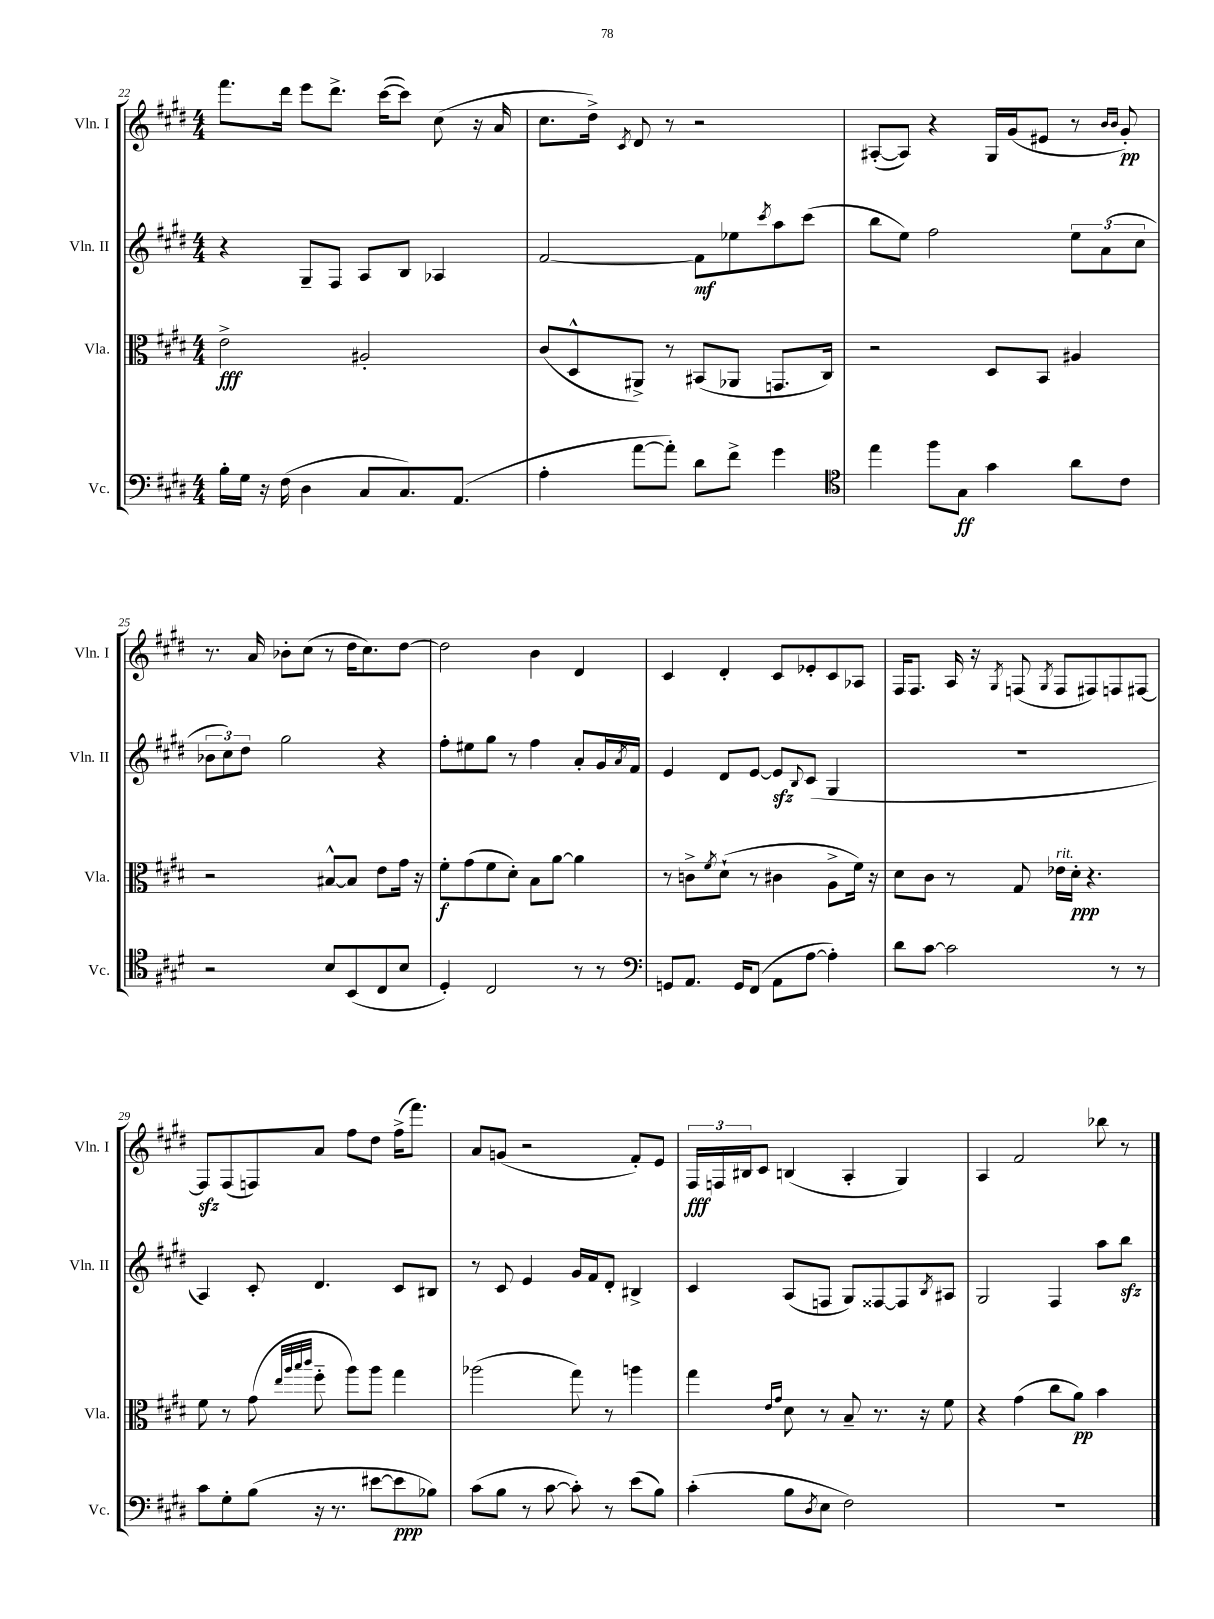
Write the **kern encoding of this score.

**kern	**dynam	**kern	**dynam	**kern	**dynam	**kern	**dynam
*part4	*part4	*part3	*part3	*part2	*part2	*part1	*part1
*staff4	*staff4	*staff3	*staff3	*staff2	*staff2	*staff1	*staff1
*I"Vc.	*	*I"Vla.	*	*I"Vln. II	*	*I"Vln. I	*
*I'Vc.	*	*I'Vla.	*	*I'Vln. II	*	*I'Vln. I	*
*clefF4	*	*clefC3	*	*clefG2	*	*clefG2	*
*k[f#c#g#d#]	*	*k[f#c#g#d#]	*	*k[f#c#g#d#]	*	*k[f#c#g#d#]	*
*M4/4	*	*M4/4	*	*M4/4	*	*M4/4	*
=22	=22	=22	=22	=22	=22	=22	=22
16B'\LL	.	2e^\	fff	4r	.	8.fff#\L	.
16G#\JJ	.	.	.	.	.	.	.
16r	.	.	.	.	.	.	.
(16F#\	.	.	.	.	.	16ddd#\Jk	.
4D#\	.	.	.	8G#~/L	.	8eee\L	.
.	.	.	.	8F#/J	.	8.ddd#^\J	.
8C#/L	.	2A#X'/	.	8A/L	.	.	.
.	.	.	.	.	.	([16ccc#\KL	.
8.C#/)	.	.	.	8B/J	.	8ccc#\J])	.
.	.	.	.	4A-X/	.	(8cc#\	.
(8.AA/J	.	.	.	.	.	.	.
.	.	.	.	.	.	16r	.
.	.	.	.	.	.	16a/	.
=23	=23	=23	=23	=23	=23	=23	=23
4A'\	.	(8c#/L	.	[2f#/	.	8.cc#\L	.
.	.	8D#^^/	.	.	.	.	.
.	.	.	.	.	.	16dd#^\Jk)	.
.	.	.	.	.	.	8qc#/	.
[8a\L	.	8AA#X^/J)	.	.	.	8d#/	.
8a'\J])	.	8r	.	.	.	8r	.
8d#\L	.	(8BB#X/L	.	8f#\L]	mf	2r	.
8f#^\J	.	8AA-X/J	.	8ee-X\	.	.	.
.	.	.	.	8qccc#/	.	.	.
4g#\	.	8.GGn/L	.	8aa\	.	.	.
.	.	.	.	(8ccc#\J	.	.	.
.	.	16C#/Jk)	.	.	.	.	.
=24	=24	=24	=24	=24	=24	=24	=24
*clefC4	*	*	*	*	*	*	*
4ee\	.	2r	.	8bb\L	.	([8A#X'/L	.
.	.	.	.	8ee\J)	.	8A#/J])	.
8ff#\L	.	.	.	2ff#\	.	4r	.
8G#\J	ff	.	.	.	.	.	.
4g#\	.	8D#/L	.	.	.	16G#/LL	.
.	.	.	.	.	.	(16g#/J	.
.	.	8BB/J	.	.	.	8e#X/J	.
8a\L	.	4A#X/	.	12ee\L	.	8r	.
.	.	.	.	(12a\	.	.	.
.	.	.	.	.	.	16qqb/LL	.
.	.	.	.	.	.	16qqb/JJ	.
8c#\J	.	.	.	.	.	8g#'/)	pp
.	.	.	.	12cc#\J	.	.	.
!!LO:LB:g=z
=25	=25	=25	=25	=25	=25	=25	=25
2r	.	2r	.	12b-X\L	.	8.r	.
.	.	.	.	12cc#\)	.	.	.
.	.	.	.	12dd#\J	.	.	.
.	.	.	.	.	.	16a/	.
.	.	.	.	2gg#\	.	8b-X'\L	.
.	.	.	.	.	.	(8cc#\J	.
8B/L	.	[8B#X^^/L	.	.	.	8r	.
(8BB/	.	8B#/J]	.	.	.	16dd#\KL	.
.	.	.	.	.	.	8.cc#\)	.
8C#/	.	8e\L	.	4r	.	.	.
8B/J	.	16g#\Jk	.	.	.	[8dd#\J	.
.	.	16r	.	.	.	.	.
=26	=26	=26	=26	=26	=26	=26	=26
4D#'/)	.	8f#'\L	f	8ff#'\L	.	2dd#\]	.
.	.	(8g#\	.	8ee#X\	.	.	.
2C#/	.	8f#\	.	8gg#\J	.	.	.
.	.	8d#'\J)	.	8r	.	.	.
.	.	8B\L	.	4ff#\	.	4b\	.
.	.	[8a\J	.	.	.	.	.
8r	.	4a\]	.	8a'/L	.	4d#/	.
8r	.	.	.	16g#/L	.	.	.
.	.	.	.	8qa/	.	.	.
.	.	.	.	16f#/JJ	.	.	.
=27	=27	=27	=27	=27	=27	=27	=27
*clefF4	*	*	*	*	*	*	*
8GGn/L	.	8r	.	4e/	.	4c#/	.
8.AA/J	.	8cn^\L	.	.	.	.	.
.	.	8qf#/	.	.	.	.	.
.	.	(8d#`\J	.	8d#/L	.	4d#'/	.
16GG/KL	.	.	.	.	.	.	.
(8FF#/J	.	8r	.	[8e/J	.	.	.
8AA\L	.	4c#X\	.	8ezz/L]	.	8c#/L	.
.	.	.	.	8qqB/	.	.	.
[8A\J	.	.	.	(8c#/J	.	8e-X'/	.
4A'\])	.	8A^\L	.	4G#/	.	8c#/	.
.	.	16f#\Jk)	.	.	.	8A-X/J	.
.	.	16r	.	.	.	.	.
=28	=28	=28	=28	=28	=28	=28	=28
8d#\L	.	8d#\L	.	1r	.	16F#/KL	.
.	.	.	.	.	.	8.F#/J	.
[8c#\J	.	8c#\J	.	.	.	.	.
2c#\]	.	8r	.	.	.	16A/	.
.	.	.	.	.	.	16r	.
.	.	.	.	.	.	8qG#/	.
.	.	8G#/	.	.	.	(8Fn/	.
.	.	.	.	.	.	8qG#/	.
!	!	!LO:TX:a:i:t=rit.	!	!	!	!	!
.	.	16e-X\LL	.	.	.	8F/L	.
.	.	16d#'\JJ	ppp	.	.	.	.
.	.	4.r	.	.	.	8F#X/)	.
8r	.	.	.	.	.	8Fn/	.
8r	.	.	.	.	.	[8F#X/J	.
!!LO:LB:g=z
=29	=29	=29	=29	=29	=29	=29	=29
8c#\L	.	8f#\	.	4A/)	.	8F#zz/L]	.
8G#'\	.	8r	.	.	.	(8F#/	.
(8B\J	.	(8g#\	.	8c#'/	.	8Fn/)	.
.	.	32qqee/LLL	.	.	.	.	.
.	.	32qqaa/	.	.	.	.	.
.	.	32qqbb/	.	.	.	.	.
.	.	32qqccc#/JJJ	.	.	.	.	.
16r	.	8ff#\	.	4.d#/	.	8a/J	.
8.r	.	.	.	.	.	.	.
.	.	8aa\L)	.	.	.	8ff#\L	.
[8e#X\L	.	8aa\J	.	.	.	8dd#\J	.
8e#\]	ppp	4gg#\	.	8c#/L	.	(16ff#^\KL	.
.	.	.	.	.	.	8.fff#\J)	.
8B-X\J)	.	.	.	8B#X/J	.	.	.
=30	=30	=30	=30	=30	=30	=30	=30
(8c#\L	.	(2aa-X\	.	8r	.	8a/L	.
8B\J	.	.	.	8c#/	.	(8gn/J	.
8r	.	.	.	4e/	.	2r	.
[8c#\	.	.	.	.	.	.	.
8c#'\])	.	8gg#\)	.	16g#/LL	.	.	.
.	.	.	.	16f#/J	.	.	.
8r	.	8r	.	8d#'/J	.	.	.
(8e\L	.	4aan\	.	4B#X^/	.	8f#'/L)	.
8B\J)	.	.	.	.	.	8e/J	.
=31	=31	=31	=31	=31	=31	=31	=31
(4c#'\	.	4gg#\	.	4c#/	.	24F#/LL	fff
.	.	.	.	.	.	24Fn/	.
.	.	.	.	.	.	24B#X/J	.
.	.	.	.	.	.	8c#/J	.
.	.	16qqe/LL	.	.	.	.	.
.	.	16qqg#/JJ	.	.	.	.	.
8B\L	.	8d#\	.	(8A/L	.	(4Bn/	.
8qD#/	.	.	.	.	.	.	.
8E\J	.	8r	.	8Fn/J	.	.	.
2F#\)	.	8B~/	.	8G#/L)	.	4A'/	.
.	.	8.r	.	[8F##X/	.	.	.
.	.	.	.	8F##/]	.	4G#/)	.
.	.	16r	.	.	.	.	.
.	.	.	.	8qB/	.	.	.
.	.	8f#\	.	8A#X/J	.	.	.
=32	=32	=32	=32	=32	=32	=32	=32
1r	.	4r	.	2G#/	.	4A/	.
.	.	(4g#\	.	.	.	2f#/	.
.	.	8cc#\L	.	4F#/	.	.	.
.	.	8a\J)	pp	.	.	.	.
.	.	4b\	.	8aa\L	.	8bb-X\	.
.	.	.	.	8bbzz\J	.	8r	.
==	==	==	==	==	==	==	==
*-	*-	*-	*-	*-	*-	*-	*-
